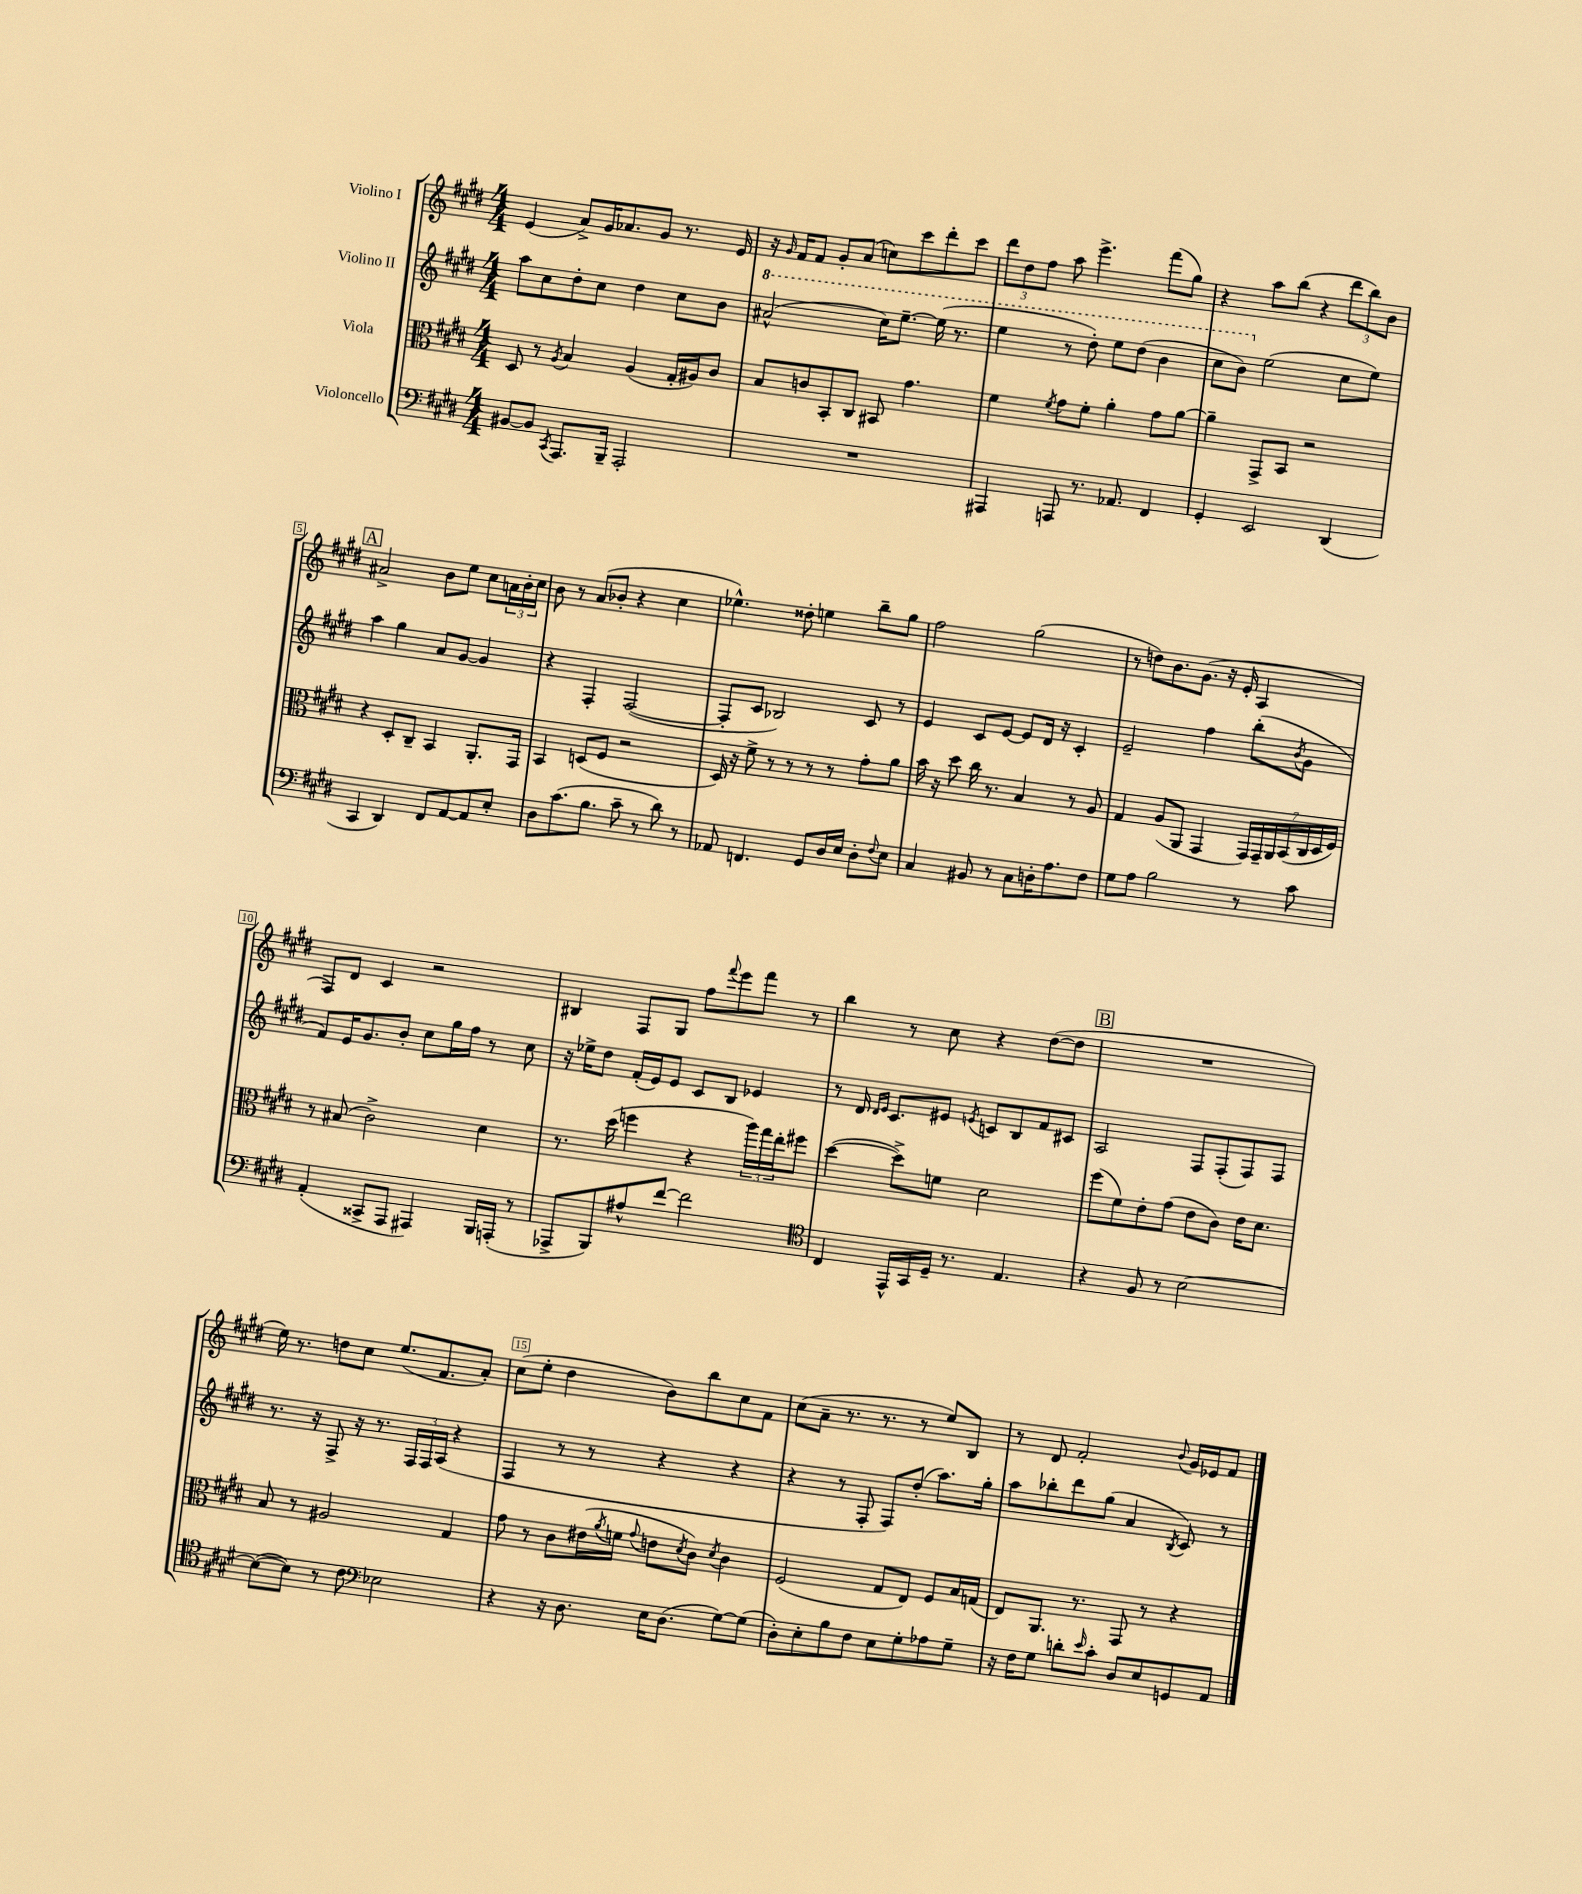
<<
\new StaffGroup <<
\new Staff = "s0" \with { instrumentName = "Violino I" } {
    \clef treble \key e \major \numericTimeSignature \time 4/4
    e'4( a'8->) gis'16 aes'8. gis'8 r8. e'16 |
    r16 \grace { gis'16 } fis'16 fis'8 gis'8-. a'8( c''8) cis'''8 dis'''8-. cis'''8 |
    \tuplet 3/2 { dis'''8 dis''8 fis''8 } a''8 e'''4.-> fis'''8( gis''8) |
    r4 a''8 b''8( r4 \tuplet 3/2 { dis'''8 b''8) b'8 } |
    \mark \markup { \box "A" } ais'2-> b'8 e''8 cis''8 \tuplet 3/2 { a'16 b'16-. cis''16 } |
    b'8 r8 a'8( bes'8-. r4 cis''4 |
    ees''4.-^) disis''8-. e''4 b''8-- gis''8 |
    fis''2 gis''2( |
    r8 d''8) b'8. gis'8.( r16 e'16-. a4 |
    fis8) dis'8 cis'4 r2 |
    bis4 fis8 gis8 fis''8 \appoggiatura { fis'''8 } e'''8 fis'''8 r8 |
    b''4 r8 cis''8 r4 dis''8~( dis''8 |
    \mark \markup { \box "B" } R1 |
    e''16) r8. d''8 cis''8 e''8.( fis'8. a'8-.) |
    cis''8( e''8-. dis''4 b'8) b''8 cis''8 fis'8 |
    cis''8( a'8-- r8. r8. r8 e''8) b8 |
    r8 dis'8 fis'2-. \appoggiatura { b'8 } gis'16 ees'16 fis'8 \bar "|." |
}
\new Staff = "s1" \with { instrumentName = "Violino II" } {
    \clef treble \key e \major \numericTimeSignature \time 4/4
    a''8 cis''8 dis''8-. cis''8 dis''4 cis''8 b'8 |
    \ottava #1 ais''2-^( cis'''16) e'''8.~-- e'''16( r8. |
    e'''4 r8 dis'''8-.) e'''8 dis'''8( b''4 |
    cis'''8 b''8) \ottava #0 e''2( cis''8 e''8) |
    \mark \markup { \box "A" } a''4 gis''4 a'8 gis'8~ gis'4 |
    r4 fis4-. fis2~( |
    fis8-. cis'8 bes2) cis'8 r8 |
    e'4 cis'8 e'8~ e'8 dis'16 r16 cis'4-. |
    e'2-- fis''4 b''8-.( \acciaccatura { b'8 } gis'8 |
    fis'8) e'16 gis'8. b'8-. cis''8 gis''16 fis''16 r8 cis''8 |
    r16 ees''16-> dis''8 fis'16-.( e'16) e'8 cis'8 b8 ees'4 |
    r8 dis'16 \grace { dis'16 e'16 } cis'8. eis'8 \acciaccatura { e'8 } c'8 b8 fis'8 cis'8 |
    \mark \markup { \box "B" } a2 fis8 fis8-.( fis8) fis8 |
    r8. r16 fis8-> r16 r8. \tuplet 3/2 { fis16 fis16 a16( } r4 |
    fis4 r8 r8 r4 r4 |
    r4 r8 fis8-. fis8) dis''8-.( a''8.) gis''16-. |
    a''8 bes''8-. dis'''8 gis''8( a'4 \acciaccatura { b8 } cis'8) r8 \bar "|." |
}
\new Staff = "s2" \with { instrumentName = "Viola" } {
    \clef alto \key e \major \numericTimeSignature \time 4/4
    dis8 r8 \acciaccatura { a8 } b4 a4( gis16-. ais16) cis'8 |
    b8 c'8 b,8-. cis8 bis,8 gis'4. |
    fis'4 \acciaccatura { fis'8 } gis'8 fis'8-. a'4-. gis'8 a'8~ |
    a'4-- gis,8-> b,8 r2 |
    \mark \markup { \box "A" } r4 dis8-. cis8-- b,4 a,8.-. gis,16 |
    b,4 d8( fis8 r2 |
    dis16) r16 fis'8-> r8 r8 r8 r8 gis'8-. a'8 |
    b'16 r16 dis''8 cis''16 r8. b4 r8 a8 |
    gis4 a8( a,8 gis,4 \tuplet 7/4 { gis,16) gis,16-- a,16 b,16( cis16 dis16 fis16) } |
    r8 bis8( cis'2->) dis'4 |
    r8. dis''16( f''4 r4 \tuplet 3/2 { a''16) gis''16 e''16-. } fis''8 |
    dis''4~( dis''8->) f'8 dis'2 |
    \mark \markup { \box "B" } fis''8( fis'8) e'8-. gis'8( e'8 cis'8) e'16 dis'8. |
    b8 r8 ais2 gis4 |
    gis'8 r8 cis'8 eis'16( \acciaccatura { a'8 } f'16 \appoggiatura { gis'8 } e'8 \acciaccatura { dis'8 } cis'8) \acciaccatura { dis'8 } cis'4 |
    fis2( gis8 e8) fis8 b16 g16( |
    e8) a,8. r8. gis,8 r8 r4 \bar "|." |
}
\new Staff = "s3" \with { instrumentName = "Violoncello" } {
    \clef bass \key e \major \numericTimeSignature \time 4/4
    bis,8~ bis,8 \acciaccatura { cis,8 } a,,8. b,,16-- a,,2-. |
    R1 |
    ais,,4 a,,8 r8. aes,8. fis,4 |
    gis,4-. e,2 dis,4( |
    \mark \markup { \box "A" } cis,4 dis,4) fis,8 a,8~ a,8 e8-. |
    dis8 cis'8.( b8. cis'8-- r8 dis'8) r8 |
    aes,8 f,4. gis,8 dis16 e16 dis8-. \appoggiatura { fis8 } e8 |
    cis4 bis,8 r8 cis8 d16-. a8. fis8 |
    gis8 a8 b2 r8 cis'8 |
    a,4-.( cisis,8-> a,,8 ais,,4) b,,16 a,,16-.( r8 |
    aes,,8-> b,,8) ais8-^ fis'8~ fis'2 |
    \clef tenor cis4 e,16-^ gis,16 dis16-- r8. e4. |
    \mark \markup { \box "B" } r4 fis8 r8 b2~ |
    b8~( b8) r8 cis'8 \clef bass ees2 |
    r4 r16 dis8. e16 dis8.( gis8~) gis8( |
    dis8-.) e8-. b8 fis8 e8 gis8-. aes8 gis8-- |
    r16 fis16 gis8 d'8-. \grace { e'16 } cis'8-. dis8 e8 g,8 a,8 \bar "|." |
}
>>
>>
\layout { \context { \Score \override BarNumber.break-visibility = ##(#f #t #t) barNumberVisibility = #(every-nth-bar-number-visible 5) \override BarNumber.stencil = #(make-stencil-boxer 0.1 0.3 ly:text-interface::print) } }
